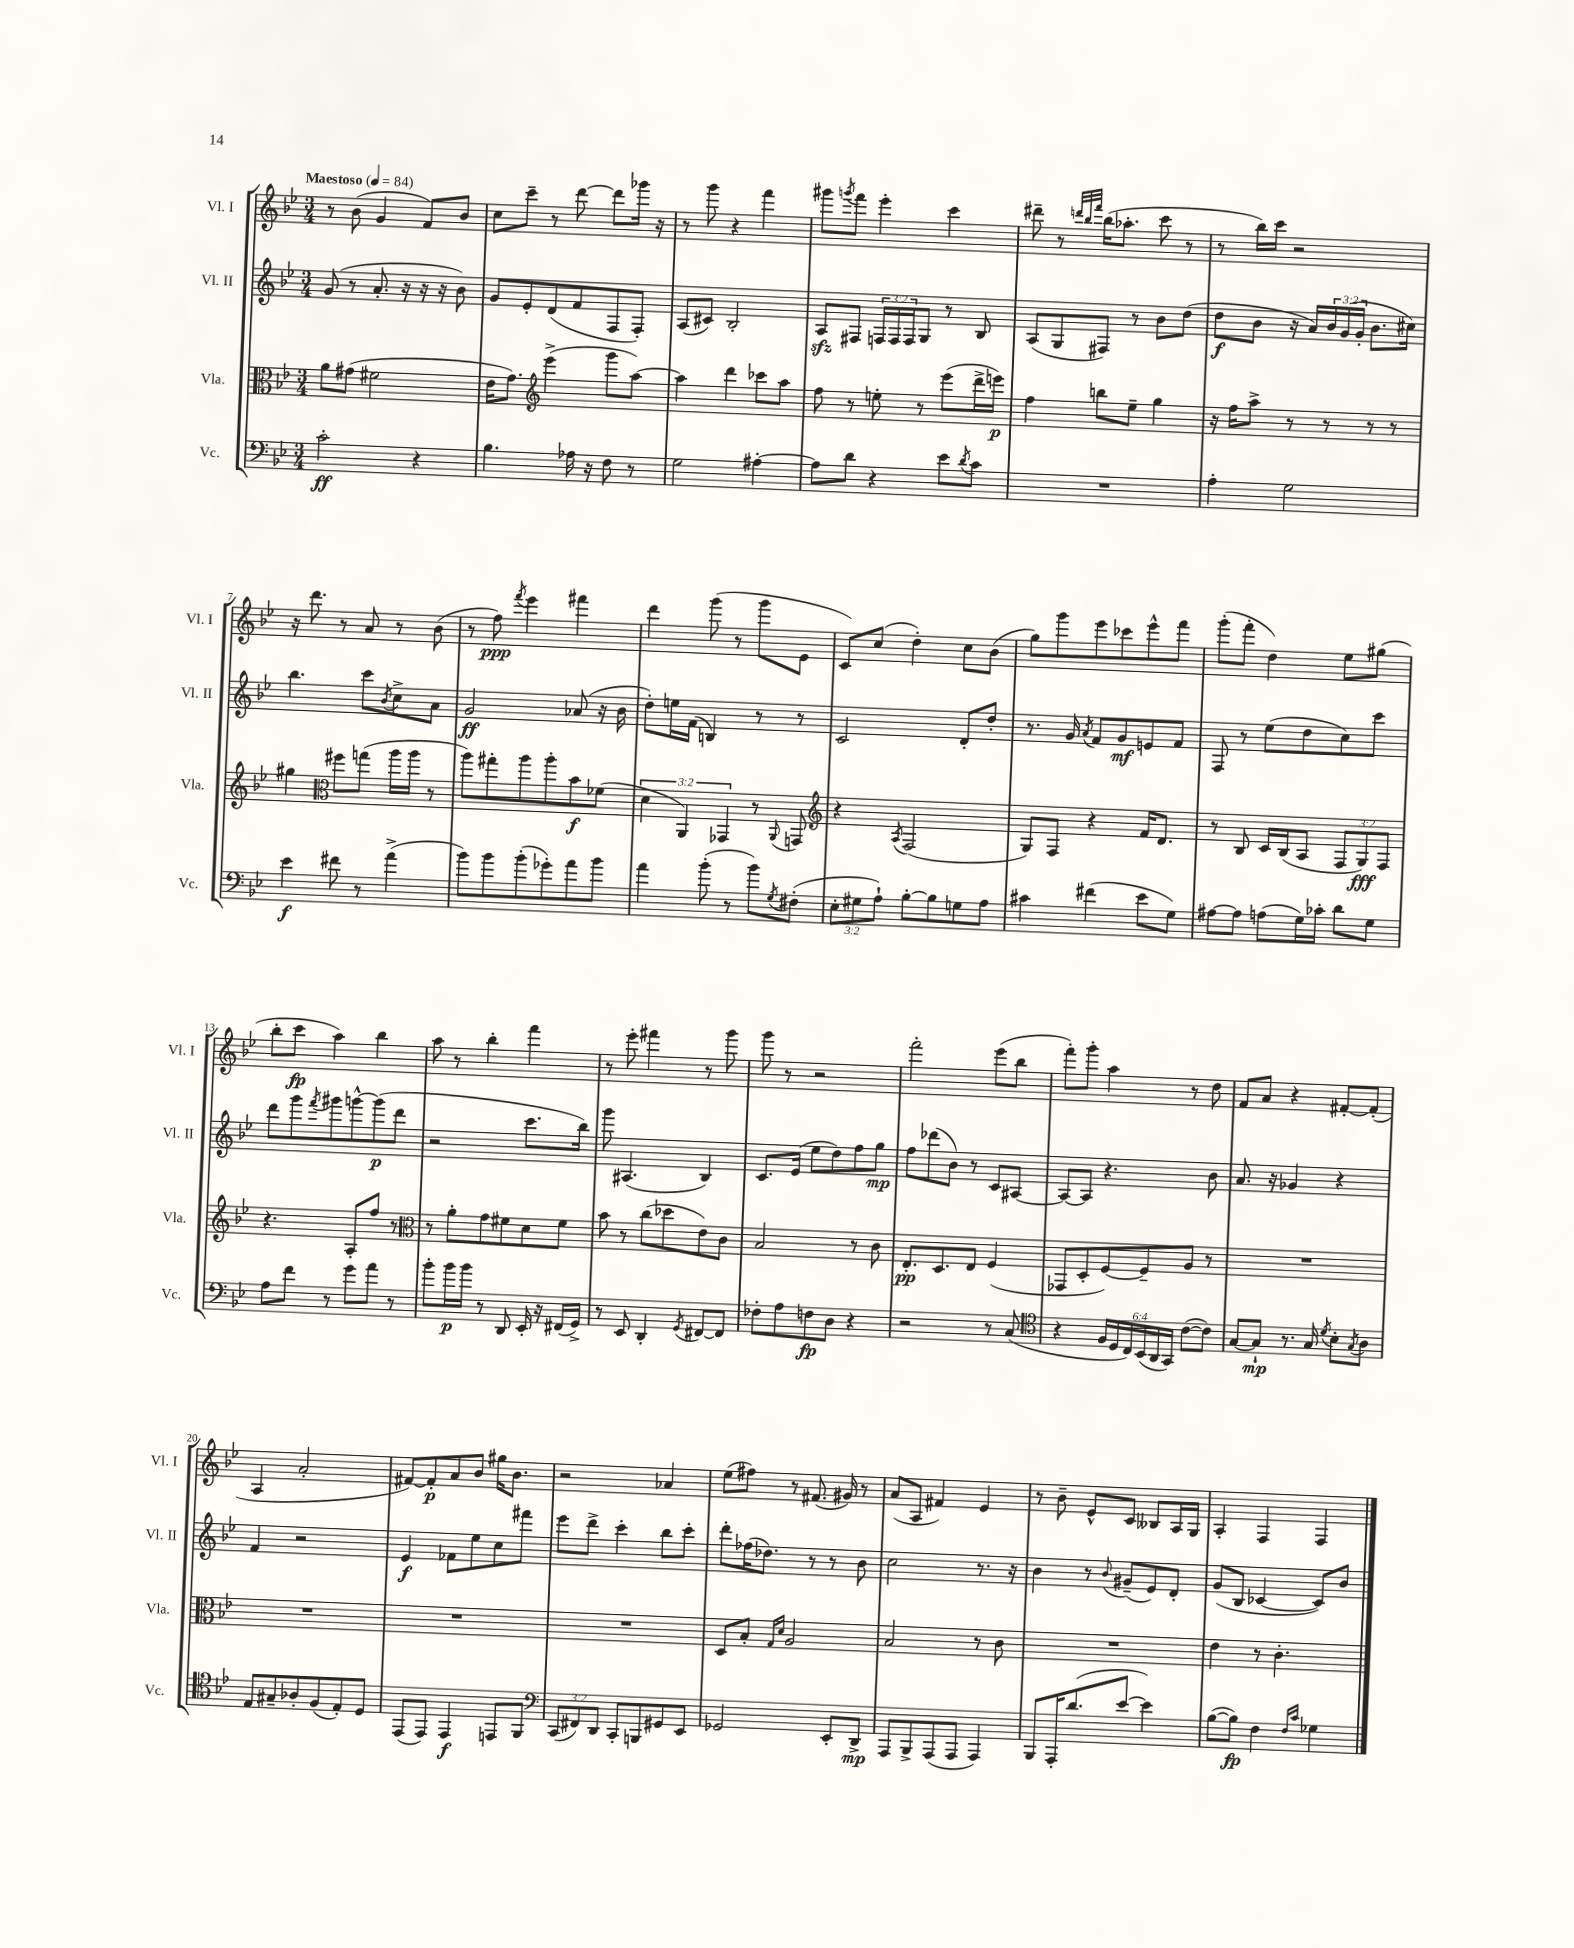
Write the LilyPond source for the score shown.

<<
\new StaffGroup <<
\new Staff = "s0" \with { instrumentName = "Vl. I" shortInstrumentName = "Vl. I" } {
    \clef treble \key bes \major \numericTimeSignature \time 3/4 \tempo "Maestoso" 4 = 84
    r8 bes'8( g'4 f'8) bes'8 |
    c''8 c'''8-- r8 d'''8~ d'''8 ges'''16 r16 |
    r8 g'''8 r4 f'''4 |
    gis'''8 \acciaccatura { g'''8 } f'''8 ees'''4-. c'''4 |
    dis'''8-- r8 \grace { d'''32 bes''32 f'''32 } bes''16( aes''8.-. c'''8 r8 |
    r8 bes''16) c'''16 r2 |
    r16 d'''8. r8 a'8 r8 bes'8( |
    r8 f''8\ppp) \acciaccatura { f'''8 } ees'''4 fis'''4 |
    d'''4 g'''8( r8 g'''8 ees'8 |
    c'8) c''8( d''4-.) c''8 bes'8( |
    g''8) g'''8 ees'''8 ces'''8 ees'''8-^ f'''8 |
    g'''8-.( f'''8-. d''4) ees''8 gis''8( |
    bes''8-. c'''8\fp a''4) bes''4 |
    a''8 r8 bes''4-. f'''4 |
    r8 ees'''8-. fis'''4 r8 g'''8 |
    g'''8 r8 r2 |
    f'''2-. ees'''8( bes''8 |
    f'''8-.) g'''8-. a''4 r8 d''8 |
    f'8 a'8 r4 fis'8~-. fis'8-.( |
    a4 a'2-. |
    fis'8~) fis'8-.\p a'8 bes'8 gis''16 bes'8. |
    r2 aes'4 |
    ees''8( fis''8) r8 fis'8.( gis'16) r8 |
    a'8( a8 fis'4) ees'4 |
    r8 bes'8-- ees'8-^ c'8 beses8 a16 g16 |
    a4-. f4 f4 \bar "|." |
}
\new Staff = "s1" \with { instrumentName = "Vl. II" shortInstrumentName = "Vl. II" } {
    \clef treble \key bes \major \numericTimeSignature \time 3/4 \override Staff.TupletNumber.text = #tuplet-number::calc-fraction-text
    g'8( r8 a'8.-. r16 r16 r16 bes'8) |
    g'8 ees'8-. d'8( f'8 f8 f8-.) |
    a8( cis'8) bes2-. |
    a8\sfz fis8 \tuplet 3/2 { f16 f16 f16 } g8 r8 bes8 |
    a8( g8 fis8) r8 bes'8 d''8( |
    d''8\f bes'8 r16 a'16) \tuplet 3/2 { bes'16 g'16( g'16-. } bes'8. cis''16) |
    bes''4. c'''8 \acciaccatura { bes'8 } c''8-> a'8 |
    g'2\ff aes'8( r16 bes'16 |
    d''8-.) e''16 f'16( b4) r8 r8 |
    c'2 d'8-. d''8-. |
    r8. g'16 \acciaccatura { a'8 } f'8 g'8\mf e'8 f'8 |
    f8 r8 ees''8( d''8 c''8) c'''8 |
    d'''8 g'''8 \acciaccatura { f'''8 } gis'''8 g'''8~-^ g'''8\p( d'''8 |
    r2 c'''8. bes''16) |
    g'''8 ais4.( bes4) |
    c'8. ees'16( ees''8 d''8) f''8 g''8\mp |
    f''8 des'''8( bes'8) r8 c'8 ais8~ |
    ais8~ ais8 r4. bes'8 |
    a'8. r16 ges'4 r4 |
    f'4 r2 |
    ees'4\f fes'8 ees''8 c''8 fis'''8 |
    ees'''8 d'''8-> c'''4-. bes''8 c'''8-. |
    d'''8-. fes''16( des''8.) r8 r8 bes'8 |
    c''2 r8. r16 |
    bes'4 r8 \appoggiatura { bes'8 } gis'8--( ees'8) d'8-. |
    g'8( bes8 ces'4~ ces'8) bes'8 \bar "|." |
}
\new Staff = "s2" \with { instrumentName = "Vla." shortInstrumentName = "Vla." } {
    \clef alto \key bes \major \numericTimeSignature \time 3/4 \override Staff.TupletNumber.text = #tuplet-number::calc-fraction-text
    a'8 gis'8( fis'2 |
    ees'16 g'8.) \clef treble ees'''4->( g'''8 a''8~) |
    a''4 d'''4 ces'''8 a''8 |
    f''8 r8 e''8-. r8 ees'''8( d'''16-> e'''16\p) |
    f''4 b''8 ees''8-- g''4 |
    r16 f''16 a''8-> r8 r8 r8 r8 |
    gis''4 \clef alto fis''8 g''8( a''16 a''16 r8 |
    a''8) gis''8-. a''8 a''8-. bes'8\f fes'8( |
    \tuplet 3/2 { d'4 a,4) ges,4 } r8 \appoggiatura { a,8 } g,8 |
    \clef treble r4 \acciaccatura { a8 } f2( |
    g8) f8 r4 f'16 d'8. |
    r8 bes8 c'16 bes16( a8 \tuplet 3/2 { f8 g8\fff) f8 } |
    r4. a8-. f''8 r8 |
    \clef alto r8 a'8-. g'8 fis'8 d'8 fis'8 |
    bes'8 r8 c''8( des''8 ees'8) c'8 |
    bes2 r8 c'8 |
    ees8.-.\pp d8. ees8 f4( |
    ges,8 d8-. f8~) f8-- a8 r8 |
    R2. |
    R2. |
    R2. |
    R2. |
    d8 bes8-. \grace { g16 d'16 } a2 |
    bes2 r8 c'8 |
    R2. |
    ees'4 r8 c'4.-. \bar "|." |
}
\new Staff = "s3" \with { instrumentName = "Vc." shortInstrumentName = "Vc." } {
    \clef bass \key bes \major \numericTimeSignature \time 3/4 \override Staff.TupletNumber.text = #tuplet-number::calc-fraction-text
    c'2-.\ff r4 |
    bes4. aes16 r16 f8 r8 |
    g2 ais4~-. |
    ais8 d'8 r4 ees'8 \acciaccatura { d'8 } c'8 |
    R2. |
    a4-. g2 |
    ees'4\f fis'8 r8 a'4->( |
    bes'8) bes'8 bes'8-.( ges'8-.) a'8 bes'8 |
    a'4 bes'8-.( r8 bes'8) \acciaccatura { g8 } fis8-.( |
    \tuplet 3/2 { ees8-. gis8 a8-!) } bes8~-. bes8 g8 a8 |
    cis'4 fis'4( ees'8 g8) |
    ais8~ ais8 a8( g16) ces'16-. d'8 g8 |
    a8 f'8 r8 g'8 a'8 r8 |
    bes'8-. bes'16\p bes'16 r8 d,8 ees,16-. r16 fis,16( g,16->) |
    r8 ees,8 d,4-. \acciaccatura { g,8 } fis,8~ fis,8 |
    fes8-. a8 f8\fp d8 r4 |
    r2 r8 c8( |
    \clef tenor r4 \tuplet 6/4 { f16 d16 c16) bes,16( a,16 g,16) } c'8~( c'8) |
    g8~ g8-!\mp r8. g16 \acciaccatura { d'8 } bes8-. \acciaccatura { g8 } a8 |
    ees8 gis8-- aes8-. f8( ees8-.) d8 |
    ees,8( ees,8) ees,4\f e,8 f,8 |
    \clef bass \tuplet 3/2 { c,8( fis,8) d,8 } c,8-. b,,8 gis,8 ees,8 |
    ges,2 ees,8-. d,8->\mp |
    a,,8 bes,,8-> a,,8( a,,8 a,,4) |
    bes,,8 a,,16-. d'8.( ees'8~ ees'4) |
    bes8~( bes8\fp) f4 \grace { f16 c'16 } ges4 \bar "|." |
}
>>
>>
